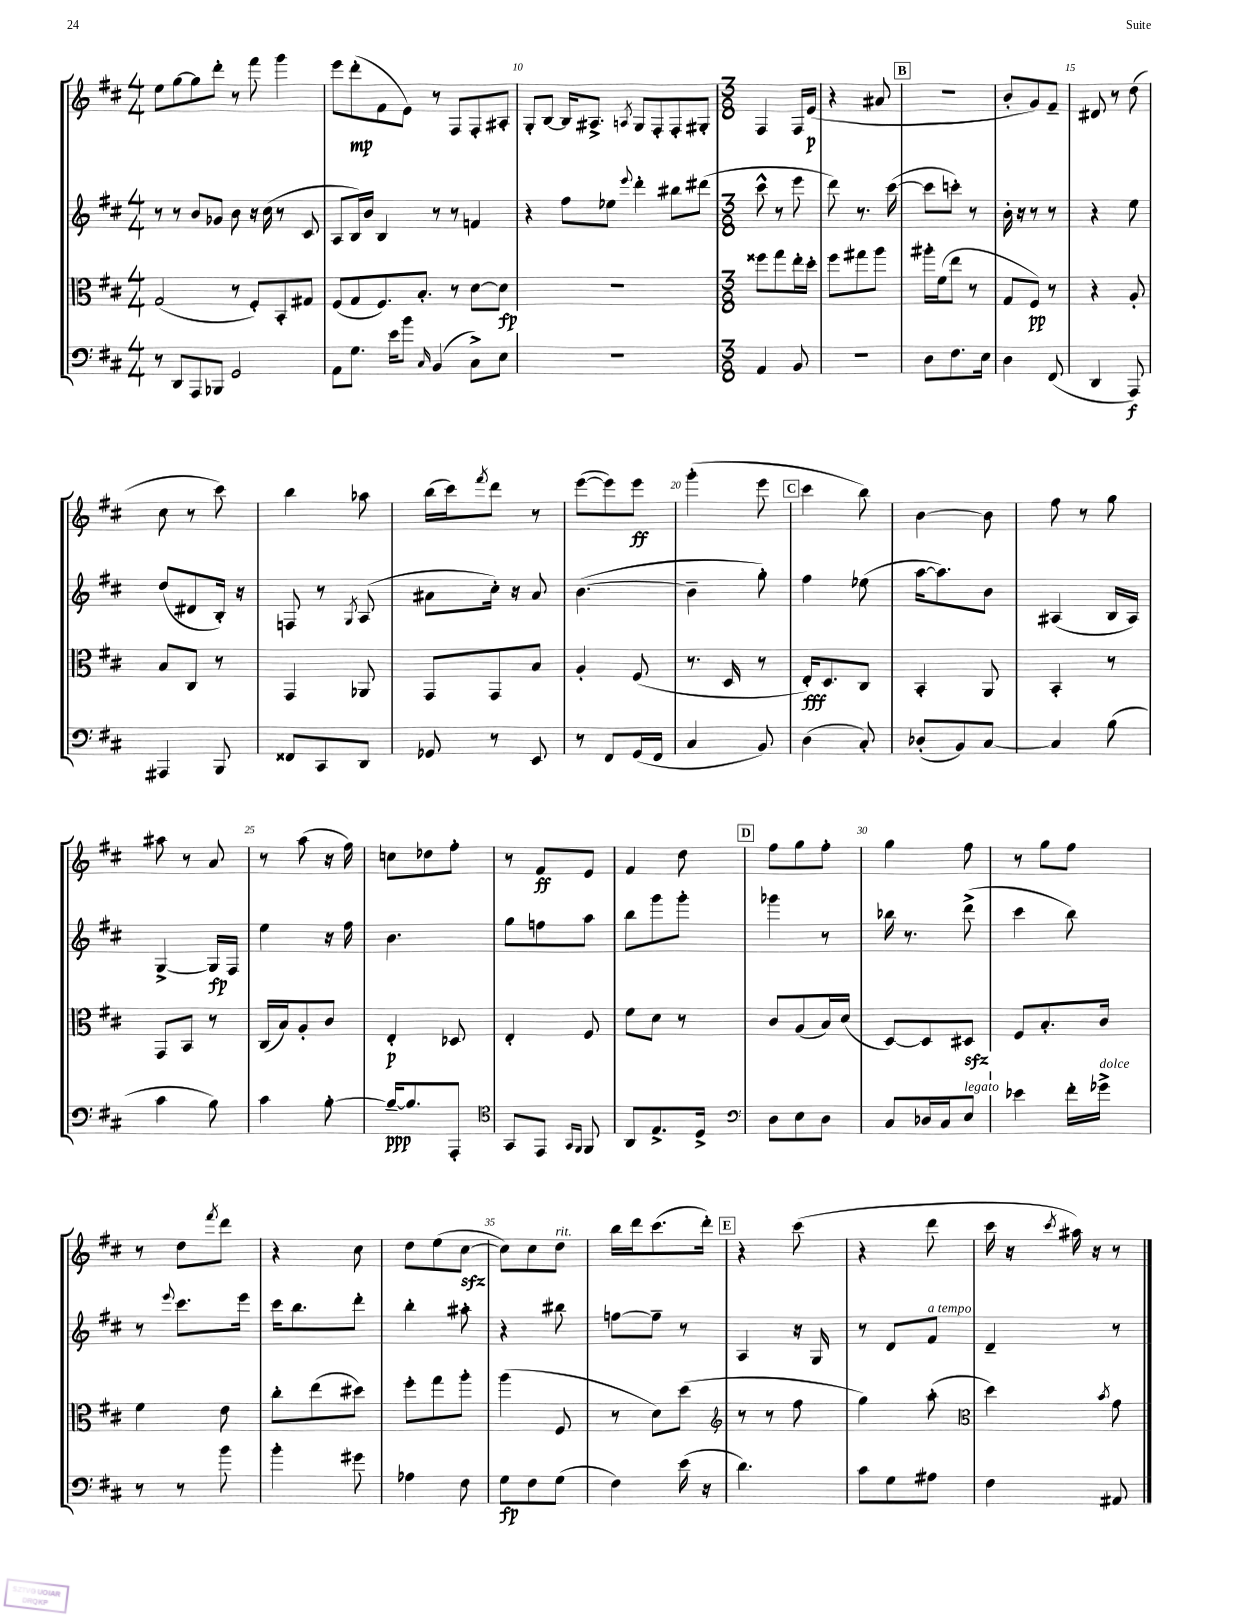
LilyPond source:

<<
\new StaffGroup <<
\new Staff = "s0" {
    \clef treble \key d \major \numericTimeSignature \time 4/4
    e''8 g''8~ g''8 d'''8-. r8 fis'''8 g'''4 |
    e'''8 d'''8-.\mp( fis'8 e'8) r8 fis8 fis8-. ais8-. |
    g8-. b8~ b16 ais8.-> \acciaccatura { a8 } g8 fis8-. fis8-. gis8-. |
    \numericTimeSignature \time 3/8 fis4 fis16 e'16\p( |
    r4 ais'8 |
    \mark \markup { \box "B" } R4. |
    b'8-. g'8) fis'8-- |
    dis'8 r8 d''8( |
    cis''8 r8 cis'''8) |
    b''4 aes''8 |
    b''16( cis'''16) \acciaccatura { fis'''8 } d'''8 r8 |
    e'''8~( e'''8) e'''8\ff |
    g'''4-.( e'''8 |
    \mark \markup { \box "C" } cis'''4 b''8) |
    b'4~ b'8 |
    fis''8 r8 g''8 |
    ais''8 r8 a'8 |
    r8 a''8( r16 fis''16) |
    c''8 des''8 fis''8-. |
    r8 fis'8\ff e'8 |
    fis'4 d''8 |
    \mark \markup { \box "D" } fis''8 g''8 fis''8-. |
    g''4 fis''8 |
    r8 g''8 fis''8 |
    r8 d''8 \acciaccatura { fis'''8 } d'''8 |
    r4 cis''8 |
    d''8 e''8( cis''8~\sfz |
    cis''8) cis''8 d''8^\markup { \italic "rit." } |
    b''16 d'''16 cis'''8.( d'''16-.) |
    \mark \markup { \box "E" } r4 cis'''8( |
    r4 d'''8 |
    cis'''16 r16 \acciaccatura { cis'''8 } ais''16) r16 r8 \bar "|." |
}
\new Staff = "s1" {
    \clef treble \key d \major \numericTimeSignature \time 4/4
    r8 r8 b'8 ges'8 b'8 r16 cis''16( r8 cis'8 |
    a8 b16) b'16 b4 r8 r8 f'4 |
    r4 fis''8 ees''8 \appoggiatura { e'''8 } d'''4-. bis''8 dis'''8( |
    \numericTimeSignature \time 3/8 cis'''8-^ r8 e'''8 |
    d'''8) r8. cis'''16~( |
    \mark \markup { \box "B" } cis'''8 c'''8-.) r8 |
    b'16-. r16 r8 r8 |
    r4 e''8 |
    d''8( dis'8 b16-.) r16 |
    f8 r8 \acciaccatura { g8 } a8( |
    ais'8 cis''16-.) r16 ais'8 |
    b'4.~( |
    b'4-- g''8-.) |
    \mark \markup { \box "C" } fis''4 ees''8( |
    a''16~ a''8.) b'8 |
    ais4( b16 ais16) |
    g4~-> g16\fp fis16 |
    e''4 r16 fis''16 |
    b'4. |
    g''8 f''8 a''8 |
    b''8 g'''8 g'''8-. |
    \mark \markup { \box "D" } ges'''4 r8 |
    bes''16 r8. d'''8->( |
    cis'''4 b''8) |
    r8 \appoggiatura { e'''8 } cis'''8. e'''16 |
    cis'''16 b''8. d'''8-. |
    b''4-. ais''8-. |
    r4 bis''8 |
    f''8~ f''8-- r8 |
    \mark \markup { \box "E" } a4 r16 g16 |
    r8 d'8 fis'8^\markup { \italic "a tempo" } |
    d'4-- r8 \bar "|." |
}
\new Staff = "s2" {
    \clef alto \key d \major \numericTimeSignature \time 4/4
    g2( r8 fis8-.) b,8-. gis8 |
    fis8( g8 fis8.) b8.-. r8 d'8~ d'8\fp |
    R1 |
    \numericTimeSignature \time 3/8 fisis''8 g''8 e''16-. d''16-. |
    fis''8 gis''8 a''8 |
    \mark \markup { \box "B" } ais''16-. fis'16( e''8 r8 |
    g8 fis8\pp) r8 |
    r4 a8-. |
    b8 cis8 r8 |
    g,4 aes,8 |
    g,8 g,8 b8 |
    a4-. fis8( |
    r8. d16 r8 |
    \mark \markup { \box "C" } e16-.\fff) d8. cis8 |
    b,4-. a,8 |
    b,4-. r8 |
    g,8 b,8 r8 |
    cis16( b16) a8-. cis'8 |
    e4-.\p des8 |
    e4-. fis8 |
    fis'8 d'8 r8 |
    \mark \markup { \box "D" } cis'8 a8( b16) d'16( |
    d8~) d8 dis8\sfz |
    fis8 b8.-. cis'16 |
    fis'4 e'8 |
    cis''8-. e''8( dis''8) |
    fis''8-. g''8 a''8-. |
    a''4( fis8 |
    r8 d'8) d''8( |
    \mark \markup { \box "E" } \clef treble r8 r8 fis''8 |
    g''4) a''8-.( |
    \clef alto d''4) \acciaccatura { b'8 } g'8 \bar "|." |
}
\new Staff = "s3" {
    \clef bass \key d \major \numericTimeSignature \time 4/4
    r8 d,8 a,,8 bes,,8 g,2 |
    a,8 g8. e'16 b'8 \grace { cis16 } b,4( cis8->) e8 |
    R1 |
    \numericTimeSignature \time 3/8 a,4 b,8 |
    R4. |
    \mark \markup { \box "B" } d8 fis8. e16 |
    d4 fis,8( |
    d,4 a,,8\f) |
    ais,,4 b,,8 |
    fisis,8 cis,8 d,8 |
    ges,8 r8 e,8 |
    r8 fis,8 g,16( fis,16 |
    cis4 b,8) |
    \mark \markup { \box "C" } d4( cis8-.) |
    des8-.( b,8) cis8~ |
    cis4 b8( |
    cis'4 b8) |
    cis'4 b8~-. |
    b16~--\ppp b8. a,,8-. |
    \clef tenor g,8 e,8 \grace { g,16 fis,16 } fis,8 |
    a,8 e8.-> d16-> |
    \mark \markup { \box "D" } \clef bass d8 e8 d8 |
    cis8 des16 cis16 e8^\markup { \italic "legato" } |
    ees'4 fis'16-. ges'16->^\markup { \italic "dolce" } |
    r8 r8 b'8 |
    b'4-. gis'8 |
    aes4 fis8 |
    g8\fp fis8 g8( |
    fis4) e'16( r16 |
    \mark \markup { \box "E" } d'4.) |
    cis'8 g8 ais8 |
    fis4 ais,8 \bar "|." |
}
>>
>>
\layout { \context { \Score currentBarNumber = #8 \override BarNumber.break-visibility = ##(#f #t #t) barNumberVisibility = #(every-nth-bar-number-visible 5) } }
